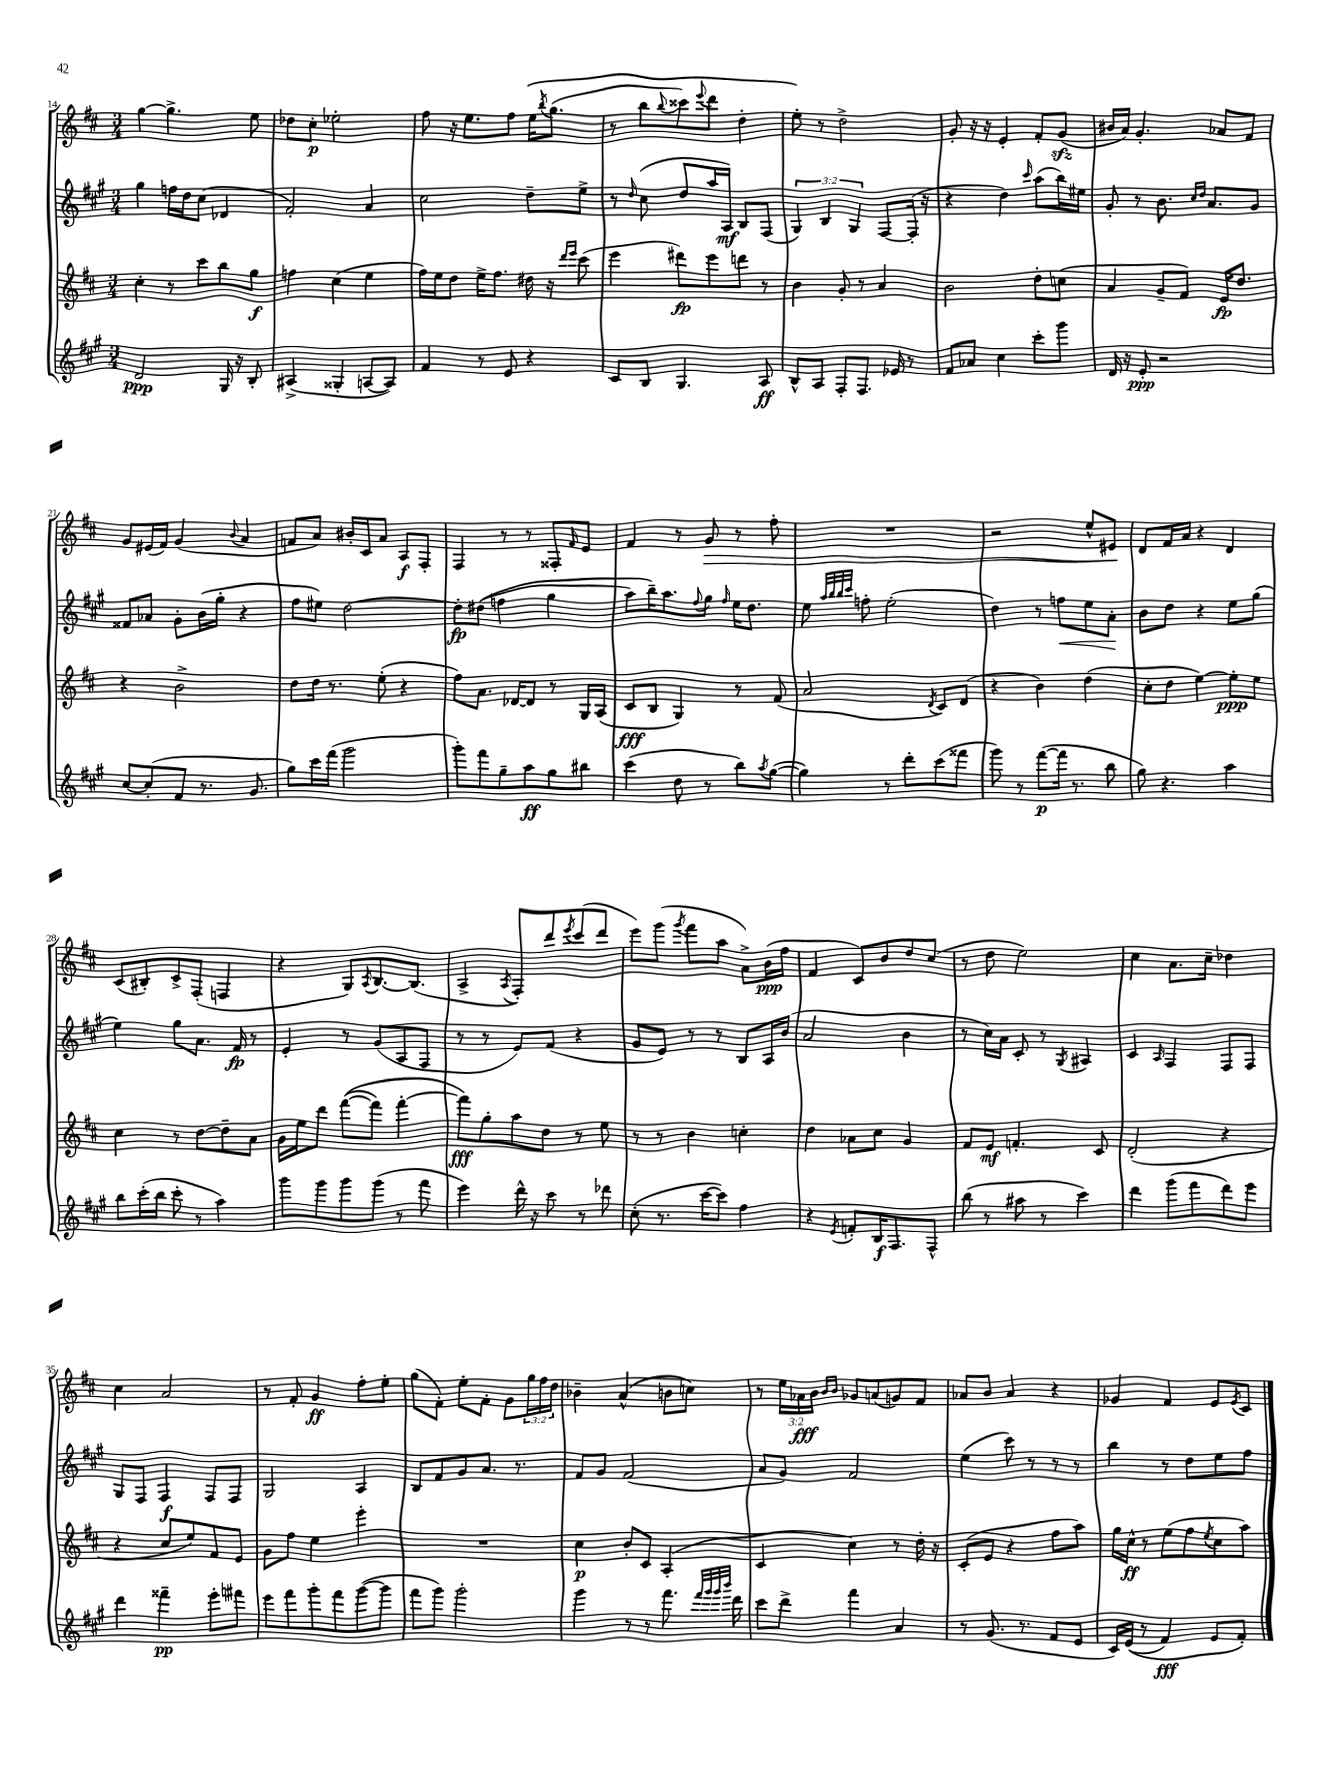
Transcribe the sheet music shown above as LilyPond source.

<<
\new StaffGroup <<
\new Staff = "s0" {
    \clef treble \key d \major \numericTimeSignature \time 3/4 \override Staff.TupletNumber.text = #tuplet-number::calc-fraction-text
    g''4~ g''4.-> e''8 |
    des''8 cis''8-.\p ees''2-. |
    fis''8 r16 e''8. fis''8 e''16\( \acciaccatura { b''8 } g''8.( |
    r8 b''8 \appoggiatura { b''8 } cisis'''8) \appoggiatura { e'''8 } d'''8 d''4-. |
    e''8-.\) r8 d''2-> |
    g'8-. r16 r16 e'4-. fis'8-. g'8\sfz( |
    bis'16 a'16) g'4.-. aes'8 fis'8 |
    g'8 eis'16( fis'16) g'4( \appoggiatura { b'8 } a'4 |
    f'8 a'8) bis'16-. cis'16 a'8 a8\f fis8-. |
    fis4 r8 r8 fisis8-. \grace { fis'16 } e'8 |
    fis'4 r8 g'8\> r8 fis''8-. |
    R2. |
    r2 e''8-^ eis'8\! |
    d'8 fis'16 a'16 r4 d'4 |
    cis'8( bis8-.) cis'8-> fis8-.( f4 |
    r4 g8) \acciaccatura { a8 } b8.~ b8.( |
    a4-> \acciaccatura { a8 } fis8-.) d'''8 \acciaccatura { e'''8 } cis'''8( d'''8 |
    e'''8) g'''8( \acciaccatura { g'''8 } fis'''8 a''8 a'8->) b'16\ppp( fis''16 |
    fis'4 cis'8) b'8 d''8 cis''8( |
    r8 d''8 e''2) |
    cis''4 a'8. cis''16-- des''4 |
    cis''4 a'2 |
    r8 fis'8-. g'4\ff fis''8-. e''8-. |
    g''8( fis'8-.) e''8-. fis'8-. g'8 \tuplet 3/2 { g''16 fis''16 d''16 } |
    bes'4-- a'4-^( b'8 c''8) |
    r8 \tuplet 3/2 { e''16 aes'16\fff b'16 } \grace { b'16 b'16 } ges'8 a'8( g'8) fis'8 |
    aes'8 b'8 aes'4 r4 |
    ges'4 fis'4 e'8 \acciaccatura { e'8 } cis'8 \bar "|." |
}
\new Staff = "s1" {
    \clef treble \key a \major \numericTimeSignature \time 3/4 \override Staff.TupletNumber.text = #tuplet-number::calc-fraction-text
    gis''4 f''16 d''16 cis''8( des'4 |
    fis'2-.) a'4 |
    cis''2 d''8-- e''8-> |
    r8 \grace { d''16 } cis''8( d''8 a''16 a16\mf) b8 fis8( |
    \tuplet 3/2 { gis4) b4 gis4 } fis8~ fis16-.( r16 |
    r4 d''4) \grace { cis'''16 } a''8( b''16) eis''16 |
    gis'8-. r8 b'8. \grace { cis''16 d''16 } a'8. gis'8 |
    fisis'8 aes'8 gis'8-. b'16( gis''16-. r4 |
    fis''8 eis''8) d''2~ |
    d''8-.\fp dis''8(\( f''4 gis''4 |
    a''8) b''16--\) a''8. \appoggiatura { fis''8 } gis''8 \grace { fis''16 } e''16 d''8. |
    e''8 \grace { a''32 b''32 b''32 cis'''32 } f''8-. e''2-.( |
    d''4) r8 f''8\< e''8 a'8-.\! |
    b'8 d''8 r4 e''8 gis''8( |
    e''4) gis''8 a'8. fis'16\fp r8 |
    e'4-. r8 gis'8( a8 fis8 |
    r8 r8 e'8) fis'8( r4 |
    gis'8 e'8) r8 r8 b8 a16 b'16( |
    a'2 b'4 |
    r8 cis''16) a'16 cis'8-. r8 \acciaccatura { gis8 } ais4 |
    cis'4 \grace { a16 } fis4 fis8 fis8 |
    gis8 fis8 fis4\f fis8 fis8 |
    gis2 a4 |
    b8 fis'8 gis'8 a'8. r8. |
    fis'8 gis'8 fis'2( |
    a'8 gis'8) fis'2 |
    e''4( cis'''8) r8 r8 r8 |
    b''4 r8 d''8 e''8 fis''8 \bar "|." |
}
\new Staff = "s2" {
    \clef treble \key d \major \numericTimeSignature \time 3/4
    cis''4-. r8 cis'''8 b''8 g''8\f |
    f''4 cis''4( e''4 |
    fis''16) e''16 d''8 e''16-> fis''8. dis''16 r16 \grace { d'''16 e'''16 } cis'''8( |
    e'''4 dis'''8\fp) e'''8 d'''8 r8 |
    b'4 g'8-. r8 a'4 |
    b'2 d''8-. c''8( |
    a'4 g'8-- fis'8) e'16\fp d''8. |
    r4 b'2-> |
    d''8 d''16 r8. e''8-.( r4 |
    fis''8) a'8. des'16~ des'8 r8 g16 a16( |
    cis'8\fff b8 g4) r8 fis'8( |
    a'2 \acciaccatura { d'8 } cis'8) d'8( |
    r4 b'4) d''4( |
    cis''8-. d''8 e''4~) e''8-.\ppp e''8 |
    cis''4 r8 d''8~ d''8-- a'8 |
    g'16 e''16 d'''8 fis'''8~(\( fis'''8) fis'''4~-. |
    fis'''8\fff\) g''8-. a''8 d''8 r8 e''8 |
    r8 r8 b'4 c''4-. |
    d''4 aes'8 cis''8 g'4 |
    fis'8 e'8\mf f'4.-. cis'8 |
    d'2-.( r4 |
    r4 cis''8 e''8) fis'8 e'8 |
    g'8 fis''8 e''4 e'''4-. |
    R2. |
    cis''4\p b'8-. cis'8 a4-.( |
    cis'4 cis''4) r8 d''16-. r16 |
    cis'8-.( e'8 r4 fis''8 a''8) |
    g''16 cis''16-^\ff r8 e''8( fis''8 \acciaccatura { e''8 } cis''8 a''8) \bar "|." |
}
\new Staff = "s3" {
    \clef treble \key a \major \numericTimeSignature \time 3/4
    d'2\ppp gis16 r16 b8-. |
    ais4->( gisis4-. a8~ a8) |
    fis'4 r8 e'8 r4 |
    cis'8 b8 gis4. a8\ff |
    b8-^ a8 fis8-. fis8. ees'16 r8 |
    fis'8 aes'8 cis''4 cis'''8-. gis'''8 |
    d'16 r16 e'8-.\ppp r2 |
    cis''8~ cis''8-.( fis'8 r8. gis'8. |
    gis''8) cis'''16 fis'''16( gis'''2 |
    gis'''8-.) fis'''8 gis''8-- a''8\ff gis''8 bis''8 |
    cis'''4( d''8 r8 b''8) \acciaccatura { a''8 } gis''8~( |
    gis''4) r8 d'''8-. cis'''8( fisis'''8 |
    gis'''8) r8 fis'''8~\p( fis'''16 r8. b''8 |
    gis''8) r4. a''4 |
    b''8 cis'''16-.( b''16 cis'''8-. r8 a''4) |
    gis'''8 gis'''8 gis'''8 gis'''8( r8 fis'''8 |
    e'''4) d'''16-^ r16 cis'''8 r8 des'''8 |
    cis''8-.( r8. cis'''16~ cis'''8) fis''4 |
    r4 \acciaccatura { e'8 } f'8-. b16\f fis8. fis8-^ |
    b''8( r8 ais''8 r8 cis'''4) |
    d'''4 gis'''8( fis'''8 d'''8) e'''8 |
    d'''4 fisis'''4--\pp e'''8-. fis'''8 |
    e'''8 fis'''8 gis'''8-. fis'''8 gis'''8~( gis'''8 |
    fis'''8 gis'''8) gis'''2-. |
    gis'''4 r8 r8 fis'''8. \grace { fis'''32 gis'''32 gis'''32 b'''32 } d'''16 |
    cis'''8 d'''8-> fis'''4 a'4 |
    r8 gis'8.( r8. fis'8 e'8 |
    cis'16) e'16(\( r8 fis'4\fff) e'8 fis'8-.\) \bar "|." |
}
>>
>>
\layout { \context { \Score currentBarNumber = #14 } }
